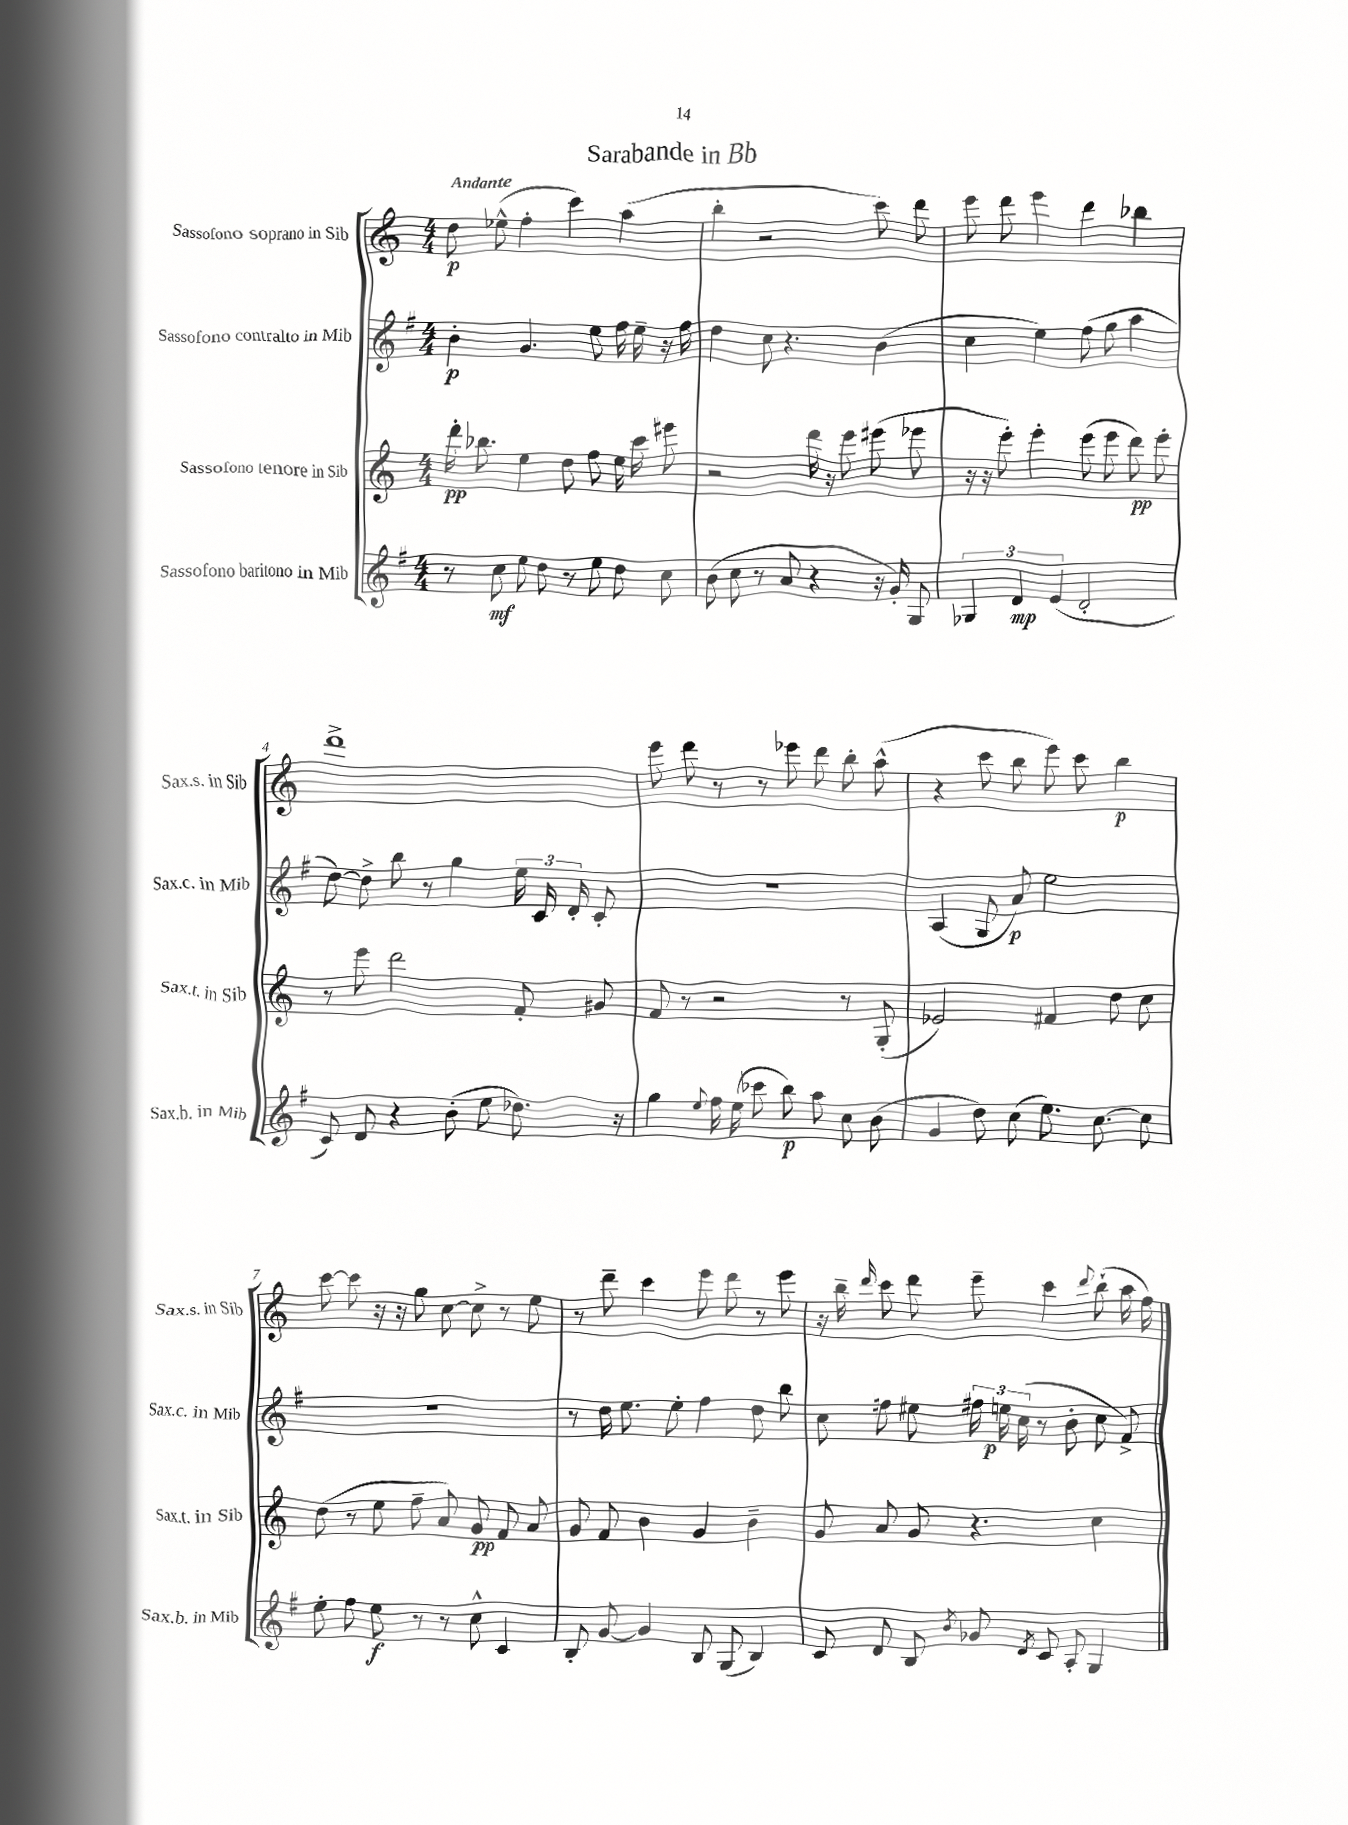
\header { title = "Sarabande in Bb" }
<<
\new StaffGroup <<
\new Staff = "s0" \with { instrumentName = "Sassofono soprano in Sib" shortInstrumentName = "Sax.s. in Sib" } {
    \clef treble \key c \major \numericTimeSignature \time 4/4 \tempo "Andante"
    \autoBeamOff d''8\p ees''8-^( f''4-. c'''4) a''4( |
    b''4-. r2 c'''8) d'''8 |
    e'''8 d'''8 e'''4 d'''4 bes''4 |
    d'''1-> |
    e'''8 d'''8 r8 r8 ees'''8 d'''8 b''8-. a''8-^( |
    r4 c'''8 b''8 e'''8) c'''8 b''4\p |
    c'''8~ c'''8 r16 r16 g''8 c''8~ c''8-> r8 e''8 |
    r8 d'''8-- c'''4 e'''8 d'''8 r8 e'''8 |
    r16 b''16-- \grace { d'''16 } c'''8 d'''8 e'''8-- c'''4 \appoggiatura { d'''8 } b''8-!( a''16 f''16) \bar "|." |
}
\new Staff = "s1" \with { instrumentName = "Sassofono contralto in Mib" shortInstrumentName = "Sax.c. in Mib" } {
    \clef treble \key g \major \numericTimeSignature \time 4/4
    \autoBeamOff b'4-.\p g'4. e''8 fis''16 e''16-- r16 fis''16 |
    d''4 c''8 r4. b'4( |
    c''4 e''4) fis''8( g''8 a''4 |
    d''8~) d''8-> b''8 r8 g''4 \tuplet 3/2 { e''16 c'16 d'16-. } c'8-. |
    R1 |
    a4( g8 a'8\p) e''2 |
    R1 |
    r8 d''16 e''8. e''8-. fis''4 d''8 b''8 |
    c''8 f''8 eis''8 \tuplet 3/2 { fis''16 e''16\p c''16( } r8 b'8-. c''8 fis'8->) \bar "|." |
}
\new Staff = "s2" \with { instrumentName = "Sassofono tenore in Sib" shortInstrumentName = "Sax.t. in Sib" } {
    \clef treble \key c \major \numericTimeSignature \time 4/4
    \autoBeamOff d'''16-.\pp bes''8. e''4 d''8 f''8 e''16 c'''16 eis'''8 |
    r2 d'''16 r16 e'''8 eis'''8( ees'''8 |
    r16 r16 e'''8-.) e'''4-. e'''8( e'''8 d'''8\pp) e'''8-. |
    r8 e'''8 d'''2 f'8-. gis'8 |
    f'8 r8 r2 r8 g8-.( |
    ees'2) fis'4 d''8 c''8 |
    d''8( r8 e''8 f''8-- a'8) g'8\pp f'8 a'8 |
    g'8 f'8 b'4 g'4 b'4-- |
    g'8 a'8 g'8 r4. c''4 \bar "|." |
}
\new Staff = "s3" \with { instrumentName = "Sassofono baritono in Mib" shortInstrumentName = "Sax.b. in Mib" } {
    \clef treble \key g \major \numericTimeSignature \time 4/4
    \autoBeamOff r8 c''8\mf e''8 d''8 r8 e''8 d''8 c''8 |
    b'8( c''8 r8 a'8 r4 r16 g'16-.) g8 |
    \tuplet 3/2 { ges4 d'4\mp e'4( } d'2-. |
    c'8) d'8 r4 b'8-.( e''8 des''8.) r16 |
    g''4 \appoggiatura { e''8 } fis''16 e''16( ces'''8 b''8\p) a''8 c''8 b'8( |
    g'4 d''8) c''8( e''8.) c''8.~ c''8 |
    e''8-. fis''8 e''8\f r8 r8 c''8-^ c'4 |
    b8-. g'8~ g'4 b8 g8( b4) |
    c'8 d'8 b8 \acciaccatura { b'8 } ges'8 \acciaccatura { d'8 } c'8 a8-. g4 \bar "|." |
}
>>
>>
